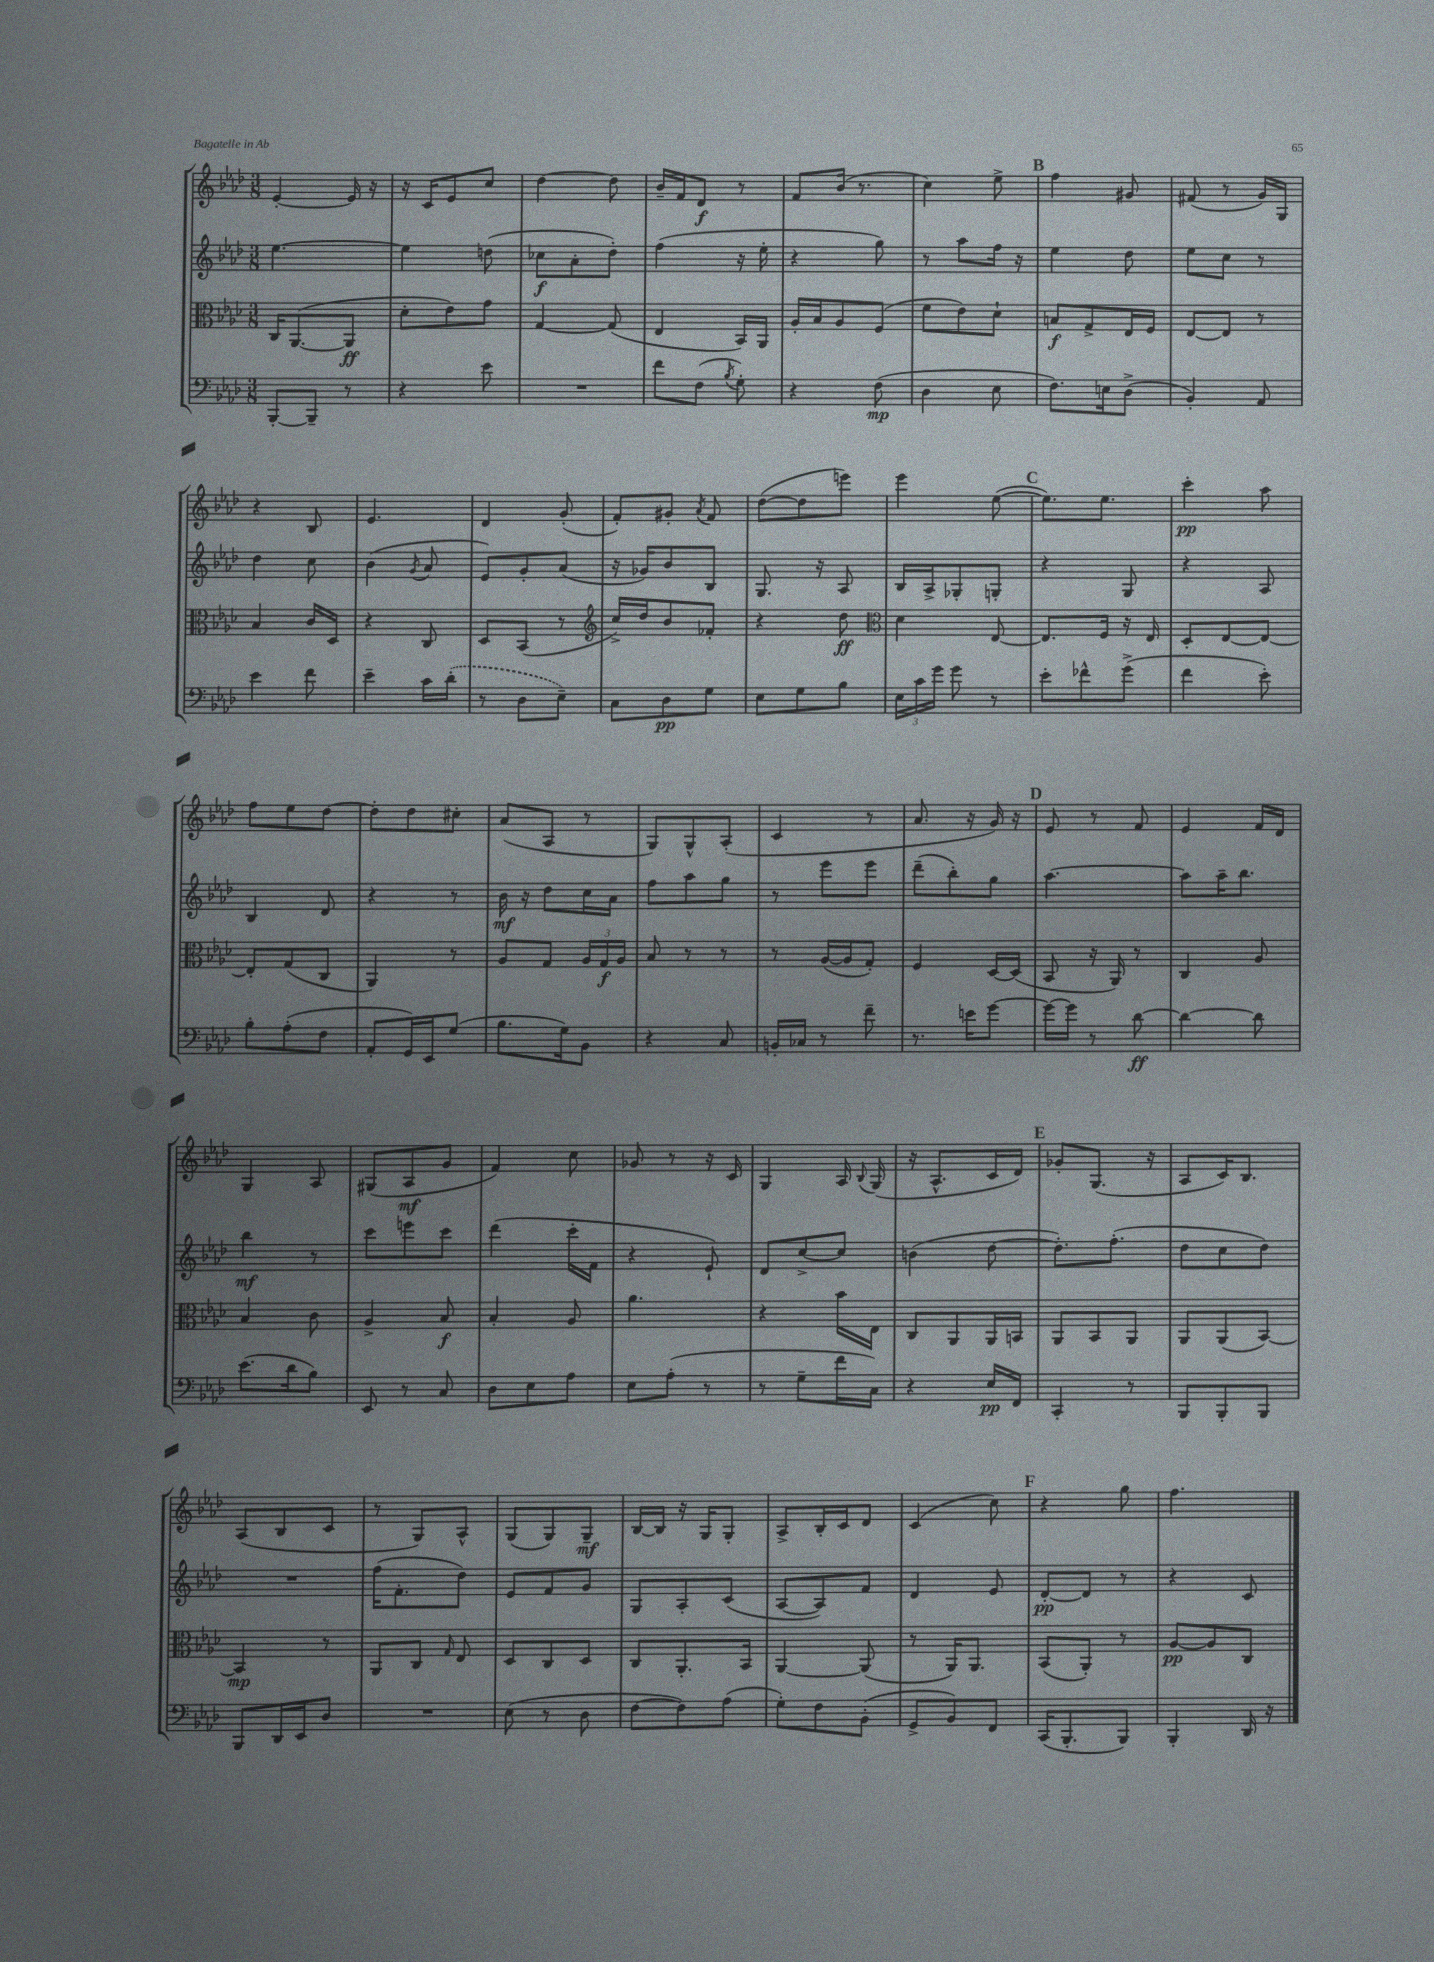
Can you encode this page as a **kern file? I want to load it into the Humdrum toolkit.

**kern	**dynam	**kern	**dynam	**kern	**dynam	**kern	**dynam
*part4	*part4	*part3	*part3	*part2	*part2	*part1	*part1
*staff4	*staff4	*staff3	*staff3	*staff2	*staff2	*staff1	*staff1
*clefF4	*	*clefC3	*	*clefG2	*	*clefG2	*
*k[b-e-a-d-]	*	*k[b-e-a-d-]	*	*k[b-e-a-d-]	*	*k[b-e-a-d-]	*
*M3/8	*	*M3/8	*	*M3/8	*	*M3/8	*
=83	=83	=83	=83	=83	=83	=83	=83
[8BBB-'/L	.	16C/KL	.	[4.ee-\	.	[4e-'/	.
.	.	([8.AA-/	.	.	.	.	.
8BBB-~/J]	.	.	.	.	.	.	.
8r	.	8AA-/J]	ff	.	.	16e-/]	.
.	.	.	.	.	.	16r	.
=84	=84	=84	=84	=84	=84	=84	=84
4r	.	8d-'\L	.	4ee-\]	.	16r	.
.	.	.	.	.	.	16c/KL	.
.	.	8e-\)	.	.	.	8e-/	.
8e-\	.	8g\J	.	(8ddn\	.	8cc/J	.
=85	=85	=85	=85	=85	=85	=85	=85
4.r	.	[4G/	.	8cc-X\L	f	[4dd-\	.
.	.	.	.	8a-'\	.	.	.
.	.	(8G/]	.	8dd-'\J)	.	8dd-\]	.
=86	=86	=86	=86	=86	=86	=86	=86
8f\L	.	4E-/	.	(4ff\	.	16b-~/LL	.
.	.	.	.	.	.	16f/J	.
(8F\J	.	.	.	.	.	8d-/J	f
8qB-/	.	.	.	.	.	.	.
8G'\)	.	16BB-/LL)	.	16r	.	8r	.
.	.	16AA-/JJ	.	16ee-'\	.	.	.
=87	=87	=87	=87	=87	=87	=87	=87
4r	.	16A-'/LL	.	4r	.	8f/L	.
.	.	16B-/J	.	.	.	.	.
.	.	8A-/	.	.	.	(16b-/Jk	.
.	.	.	.	.	.	8.r	.
(8F\	mp	(8F/J	.	8gg\)	.	.	.
=88	=88	=88	=88	=88	=88	=88	=88
4D-\	.	8f\L	.	8r	.	4cc\)	.
.	.	8e-\)	.	8aa-\L	.	.	.
8E-\	.	8d-`\J	.	16ff\Jk	.	8ee-^\	.
.	.	.	.	16r	.	.	.
!!LO:REH:place=s1:t=B
=89	=89	=89	=89	=89	=89	=89	=89
8.F\L)	.	8Bn/L	f	4ee-\	.	4ff\	.
.	.	8G^/	.	.	.	.	.
16En\k	.	.	.	.	.	.	.
(8D-^\J	.	16E-/L	.	8dd-\	.	8g#X/	.
.	.	16F/JJ	.	.	.	.	.
=90	=90	=90	=90	=90	=90	=90	=90
4BB-'/)	.	[8E-/L	.	8ee-\L	.	(8f#X/	.
.	.	8E-/J]	.	8cc\J	.	8r	.
8AA-/	.	8r	.	8r	.	16g/LL)	.
.	.	.	.	.	.	16G/JJ	.
!!LO:LB:g=z
=91	=91	=91	=91	=91	=91	=91	=91
4e-\	.	4B-/	.	4dd-\	.	4r	.
8f\	.	16c/LL	.	8cc\	.	8B-/	.
.	.	16D-/JJ	.	.	.	.	.
=92	=92	=92	=92	=92	=92	=92	=92
4e-~\	.	4r	.	(4b-\	.	4.e-/	.
.	.	.	.	8qg/	.	.	.
16c\LL	.	8C/	.	8a-/	.	.	.
(16d-'\JJ	.	.	.	.	.	.	.
=93	=93	=93	=93	=93	=93	=93	=93
8r	.	8D-/L	.	8e-/L)	.	4d-/	.
8D-\L	.	(8BB-/J	.	8g'/	.	.	.
8E-~\J)	.	8r	.	(8a-/J	.	(8g'/	.
=94	=94	=94	=94	=94	=94	=94	=94
*	*	*clefG2	*	*	*	*	*
8C\L	.	16cc^/LL)	.	16r	.	8f'/L)	.
.	.	16dd-/J	.	16g-X/KL)	.	.	.
8D-\	pp	8b-/	.	8b-/	.	8g#X'/J	.
.	.	.	.	.	.	8qa-/	.
8G\J	.	8f-X'/J	.	8B-/J	.	8f/	.
=95	=95	=95	=95	=95	=95	=95	=95
8E-\L	.	4r	.	8.G/	.	([8dd-\L	.
8G\	.	.	.	.	.	8dd-\]	.
.	.	.	.	16r	.	.	.
8B-\J	.	8dd-\	ff	8A-/	.	8eeen\J)	.
=96	=96	=96	=96	=96	=96	=96	=96
*	*	*clefC3	*	*	*	*	*
24E-\LL	.	4d-\	.	16B-/LL	.	4eee-\	.
24c\	.	.	.	.	.	.	.
.	.	.	.	16A-^/J	.	.	.
24g\JJ	.	.	.	.	.	.	.
8g\	.	.	.	8G-X'/	.	.	.
8r	.	[8E-/	.	8Gn'/J	.	([8ee-\	.
!!LO:REH:place=s1:t=C
=97	=97	=97	=97	=97	=97	=97	=97
8e-'\L	.	8.E-/L]	.	4r	.	8.ee-\L])	.
8f-X^^\	.	.	.	.	.	.	.
.	.	16F/Jk	.	.	.	8.ee-\J	.
(8g^\J	.	16r	.	8G/	.	.	.
.	.	16E-/	.	.	.	.	.
=98	=98	=98	=98	=98	=98	=98	=98
4f\	.	8D-'/L	.	4r	.	4ccc'\	pp
.	.	[8E-/	.	.	.	.	.
8e-'\)	.	8E-/J_	.	8A-/	.	8aa-\	.
!!LO:LB:g=z
=99	=99	=99	=99	=99	=99	=99	=99
8B-'\L	.	8E-'/L]	.	4B-/	.	8ff\L	.
(8A-'\	.	(8G/	.	.	.	8ee-\	.
8F\J	.	8C/J	.	8d-/	.	[8dd-\J	.
=100	=100	=100	=100	=100	=100	=100	=100
8AA-'/L	.	4AA-/)	.	4r	.	8dd-'\L]	.
16GG/L)	.	.	.	.	.	8dd-\	.
16EE-/J	.	.	.	.	.	.	.
(8G/J	.	8r	.	8r	.	8cc#X'\J	.
=101	=101	=101	=101	=101	=101	=101	=101
8.B-\L	.	8A-/L	.	16b-\	mf	(8a-/L	.
.	.	.	.	16r	.	.	.
.	.	8G/J	.	8dd-\L	.	8A-/J	.
16G\k)	.	.	.	.	.	.	.
8BB-\J	.	24A-/LL	.	16cc\L	.	8r	.
.	.	24G/	f	.	.	.	.
.	.	.	.	16a-\JJ	.	.	.
.	.	24A-/JJ	.	.	.	.	.
=102	=102	=102	=102	=102	=102	=102	=102
4r	.	8B-/	.	8ff\L	.	8G/L)	.
.	.	8r	.	8aa-\	.	8G^^/	.
8C/	.	8r	.	8gg\J	.	(8A-'/J	.
=103	=103	=103	=103	=103	=103	=103	=103
16BBn'/LL	.	8r	.	8r	.	4c/	.
16C-X/JJ	.	.	.	.	.	.	.
8r	.	([16A-/LL	.	8eee-\L	.	.	.
.	.	16A-/J]	.	.	.	.	.
8f~\	.	8G'/J)	.	8eee-\J	.	8r	.
=104	=104	=104	=104	=104	=104	=104	=104
8.r	.	4F/	.	(8ddd-~\L	.	8.a-/	.
.	.	.	.	8bb-'\)	.	.	.
16en\KL	.	.	.	.	.	16r	.
[8g\J	.	[16D-/LL	.	8gg\J	.	16g/)	.
.	.	(16D-/JJ]	.	.	.	16r	.
!!LO:REH:place=s1:t=D
=105	=105	=105	=105	=105	=105	=105	=105
16g\LL_	.	8BB-/	.	[4.aa-\	.	8e-/	.
16g\JJ]	.	.	.	.	.	.	.
8r	.	16r	.	.	.	8r	.
.	.	16AA-/)	.	.	.	.	.
[8d-\	ff	8r	.	.	.	8f/	.
=106	=106	=106	=106	=106	=106	=106	=106
4d-\_	.	4C/	.	8aa-\L]	.	4e-/	.
.	.	.	.	16aa-~\K	.	.	.
.	.	.	.	8.bb-\J	.	.	.
8d-\]	.	8A-/	.	.	.	16f/LL	.
.	.	.	.	.	.	16d-/JJ	.
!!LO:LB:g=z
=107	=107	=107	=107	=107	=107	=107	=107
(8.e-\L	.	4B-/	.	4bb-\	mf	4G/	.
16d-\k	.	.	.	.	.	.	.
8B-\J)	.	8c\	.	8r	.	8A-/	.
=108	=108	=108	=108	=108	=108	=108	=108
8EE-/	.	4A-^/	.	8ccc\L	.	(8G#X/L	.
8r	.	.	.	8eeen\	.	8A-/	mf
8C/	.	8B-/	f	8ccc\J	.	8g/J	.
=109	=109	=109	=109	=109	=109	=109	=109
8D-\L	.	4B-'/	.	(4ddd-\	.	4f/)	.
8E-\	.	.	.	.	.	.	.
8A-\J	.	8A-/	.	16ccc'\LL	.	8cc\	.
.	.	.	.	16f\JJ	.	.	.
=110	=110	=110	=110	=110	=110	=110	=110
8E-\L	.	4.a-\	.	4r	.	8g-X/	.
(8A-'\J	.	.	.	.	.	8r	.
8r	.	.	.	8e-`/)	.	16r	.
.	.	.	.	.	.	16c/	.
=111	=111	=111	=111	=111	=111	=111	=111
8r	.	4r	.	8d-/L	.	4G/	.
8G~\L	.	.	.	[8cc^/	.	.	.
16f\L	.	16b-\LL	.	8cc/J]	.	16A-/	.
.	.	.	.	.	.	8qqB-/	.
16C\JJ)	.	16E-\JJ	.	.	.	(16G/	.
=112	=112	=112	=112	=112	=112	=112	=112
4r	.	8C/L	.	(4bn\	.	16r	.
.	.	.	.	.	.	8.A-^^/L	.
.	.	8AA-/	.	.	.	.	.
16E-/LL	pp	16AA-/L	.	[8dd-\	.	16c/L	.
16FF/JJ	.	16BBn/JJ	.	.	.	16d-/JJ)	.
!!LO:REH:place=s1:t=E
=113	=113	=113	=113	=113	=113	=113	=113
4CC'/	.	8AA-/L	.	8.dd-'\L])	.	8g-X'/L	.
.	.	8BB-/	.	.	.	(8.G/J	.
.	.	.	.	(8.ff'\J	.	.	.
8r	.	8AA-/J	.	.	.	.	.
.	.	.	.	.	.	16r	.
=114	=114	=114	=114	=114	=114	=114	=114
8BBB-/L	.	8AA-/L	.	8dd-\L	.	8A-/L	.
8BBB-'/	.	(8AA-/	.	8cc\	.	16c/K)	.
.	.	.	.	.	.	8.B-/J	.
8BBB-/J	.	[8BB-/J)	.	8dd-\J)	.	.	.
!!LO:LB:g=z
=115	=115	=115	=115	=115	=115	=115	=115
8BBB-/L	.	4BB-/]	mp	4.r	.	(8A-/L	.
16DD-/L	.	.	.	.	.	8B-/	.
16EE-/J	.	.	.	.	.	.	.
8D-/J	.	8r	.	.	.	8c/J	.
=116	=116	=116	=116	=116	=116	=116	=116
4.r	.	8AA-/L	.	(16ff\KL	.	8r	.
.	.	.	.	8.f'\	.	.	.
.	.	8C/J	.	.	.	8G/L)	.
.	.	16qqG/	.	.	.	.	.
.	.	8E-/	.	8dd-\J)	.	8A-^^/J	.
=117	=117	=117	=117	=117	=117	=117	=117
(8E-\	.	8D-/L	.	8e-/L	.	(8G/L	.
8r	.	8C/	.	8f/	.	8G/)	.
8D-\	.	8D-/J	.	8g/J	.	8G~/J	mf
=118	=118	=118	=118	=118	=118	=118	=118
[8F\L	.	8C/L	.	8G/L	.	[16B-/LL	.
.	.	.	.	.	.	16B-/JJ]	.
8F\])	.	8.AA-'/	.	8A-'/	.	16r	.
.	.	.	.	.	.	16G/KL	.
(8A-\J	.	.	.	(8c/J	.	8G'/J	.
.	.	16BB-/Jk	.	.	.	.	.
=119	=119	=119	=119	=119	=119	=119	=119
8G'\L)	.	[4AA-/	.	[8A-/L	.	8A-^/L	.
8F\	.	.	.	8A-/])	.	16B-'/L	.
.	.	.	.	.	.	16c/J	.
(8BB-'\J	.	(8AA-/]	.	8f/J	.	8d-/J	.
=120	=120	=120	=120	=120	=120	=120	=120
8GG^/L	.	8r	.	4d-/	.	(4c/	.
8BB-/)	.	16AA-/KL)	.	.	.	.	.
.	.	8.AA-/J	.	.	.	.	.
8FF/J	.	.	.	8e-/	.	8cc\)	.
!!LO:REH:place=s1:t=F
=121	=121	=121	=121	=121	=121	=121	=121
(16CC/KL	.	(8BB-/L	.	[8d-'/L	pp	4r	.
8.BBB-'/	.	.	.	.	.	.	.
.	.	8AA-'/J)	.	8d-/J]	.	.	.
8BBB-/J)	.	8r	.	8r	.	8gg\	.
=122	=122	=122	=122	=122	=122	=122	=122
4BBB-'/	.	[8A-/L	pp	4r	.	4.ff\	.
.	.	8A-/]	.	.	.	.	.
16DD-/	.	8C/J	.	8c/	.	.	.
16r	.	.	.	.	.	.	.
==	==	==	==	==	==	==	==
*-	*-	*-	*-	*-	*-	*-	*-
